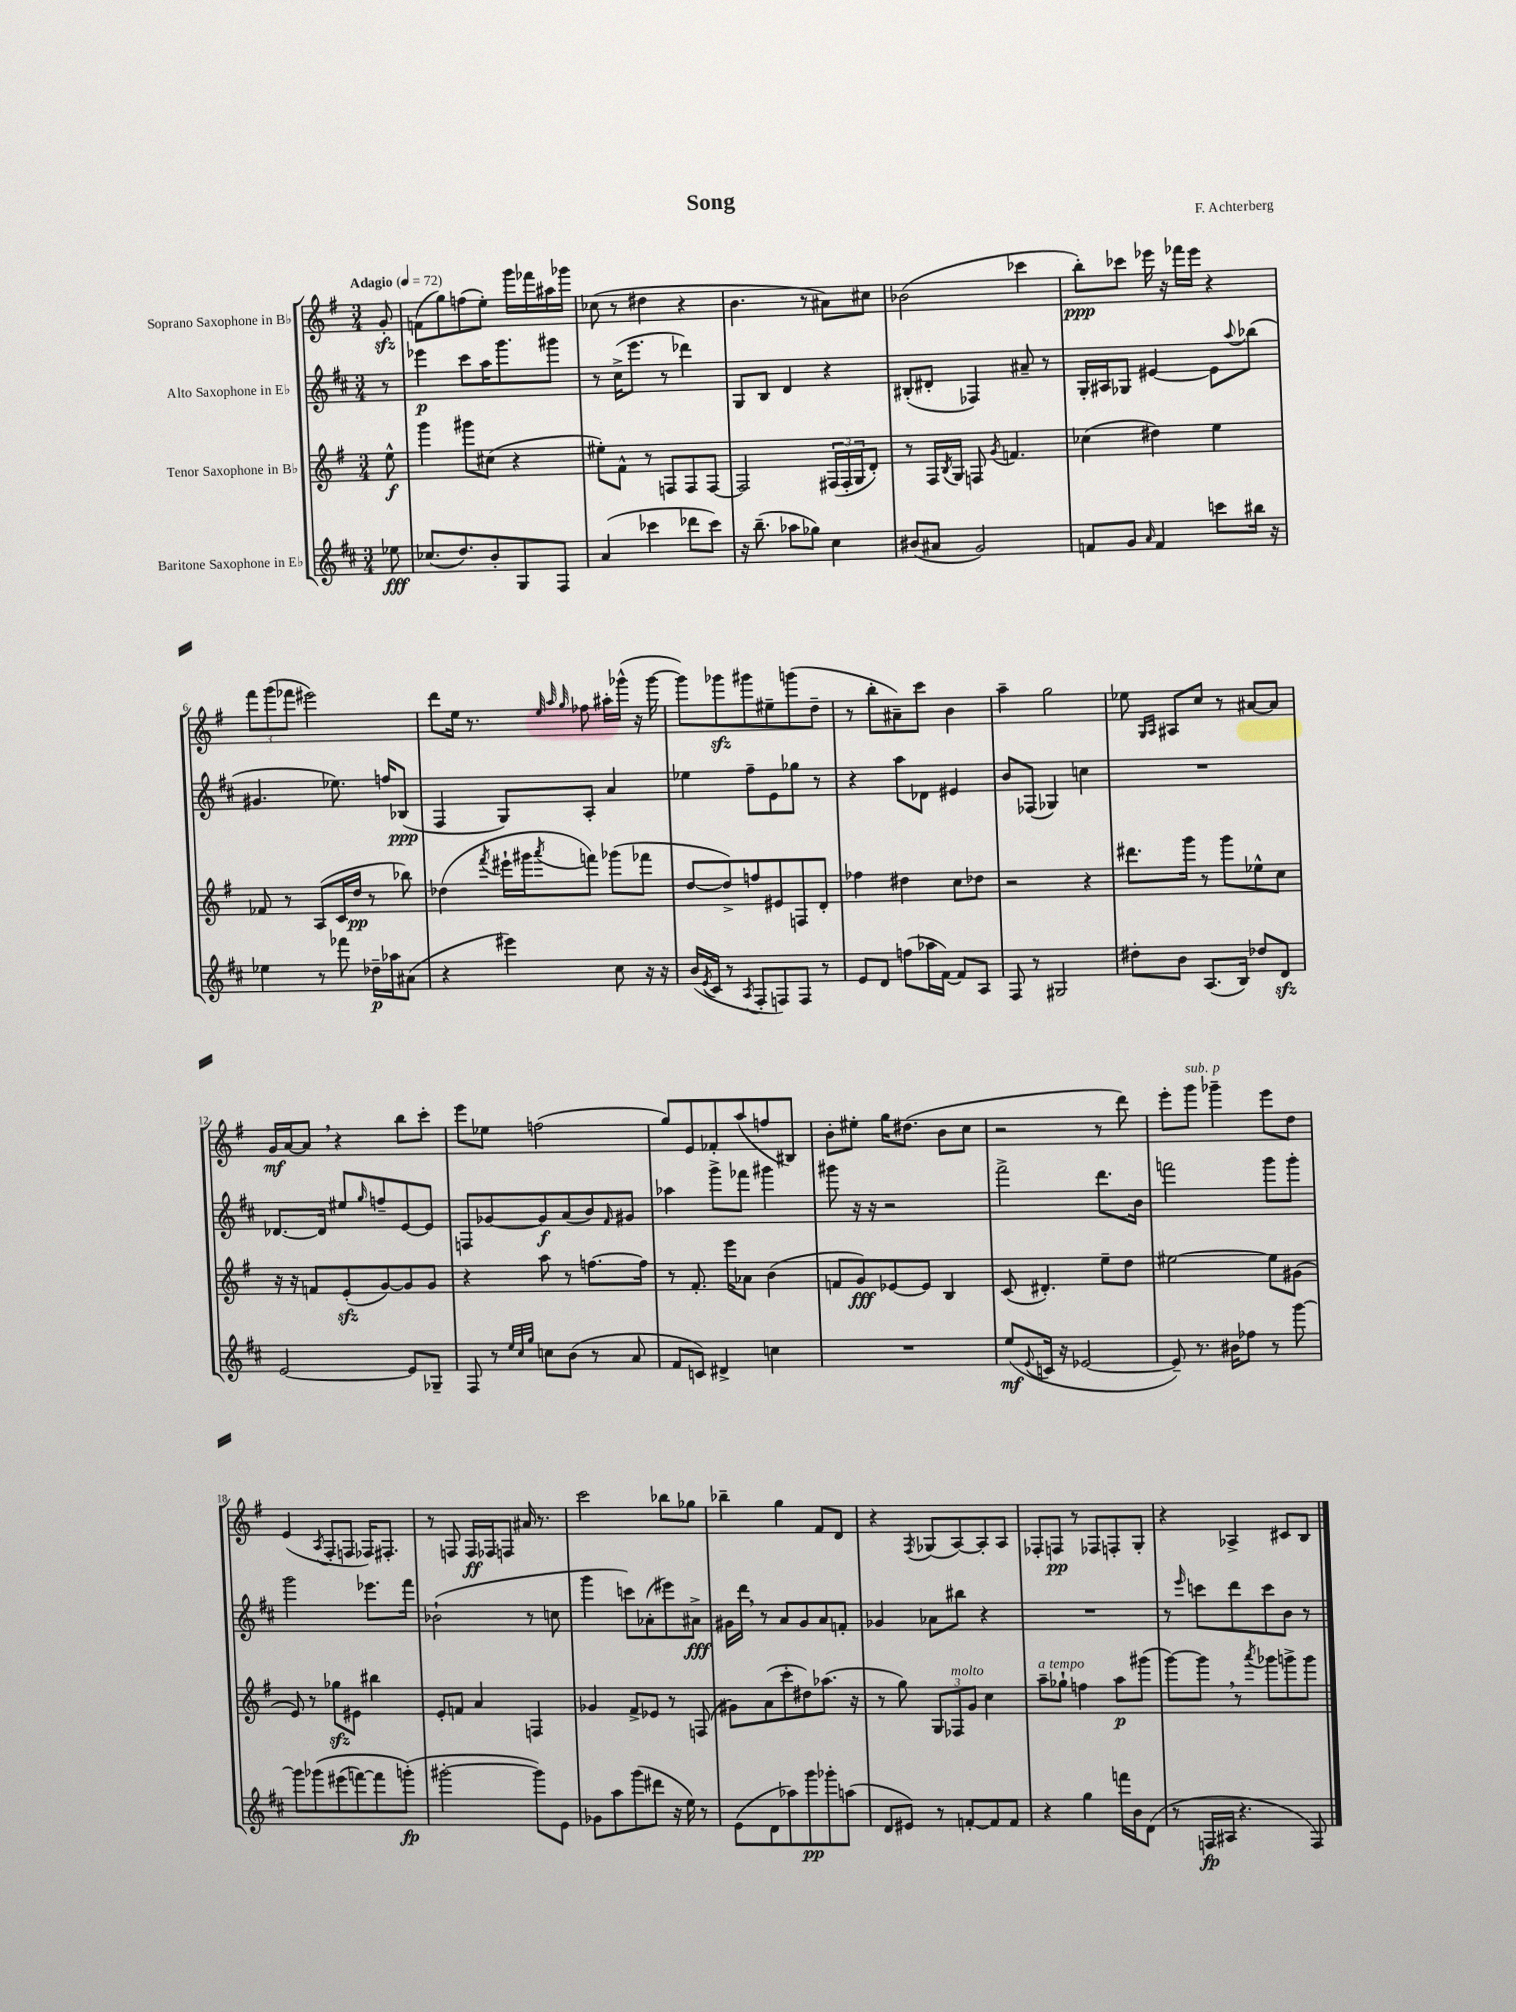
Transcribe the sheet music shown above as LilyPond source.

\header { title = "Song" composer = "F. Achterberg" }
<<
\new StaffGroup <<
\new Staff = "s0" \with { instrumentName = "Soprano Saxophone in Bb" } {
    \clef treble \key g \major \numericTimeSignature \time 3/4 \partial 8 \tempo "Adagio" 4 = 72
    g'8-.\sfz |
    f'8( g''8) f''8( e''8-.) g'''16 fes'''16 ais''16 ges'''16 |
    ces''8( r8 dis''4 r4 |
    b'4. r8 ais'8) cis''8 |
    bes'2( ces'''4 |
    b''8-.\ppp) ces'''8 ees'''16 r16 fes'''16 ees'''16 r4 |
    \tuplet 3/2 { fis'''8 g'''8( fes'''8 } eis'''2) |
    d'''8 e''16 r8. \grace { e''32 a''32 g''32 } fes''8 ais''16-. ges'''16-^( r16 ges'''16~ |
    ges'''8) ges'''8\sfz gis'''8 eis''8-- g'''8( d''8-- |
    r8 b''8-. ais'8--) c'''8 b'4 |
    a''4-- g''2 |
    ees''8 \grace { g16 a16 } ais8 c''8 r8 ais'8~ ais'8 |
    g'16\mf a'16~ a'8 \breathe r4 b''8 c'''8-. |
    e'''8 ees''8 f''2( |
    g''8) e'8 fes'8-. a''8( f''8 bis8) |
    b'8-. eis''8-. g''16 dis''8.( b'8 c''8 |
    r2 r8 d'''8) |
    e'''8-. g'''8^\markup { \italic "sub. p" } ges'''4-- e'''8 d''8 |
    e'4( \acciaccatura { a8 } fis8-. f8 fes16) fis8.-. |
    r8 f8 f16\ff fes16 f8 ais'16 r8. |
    c'''2 bes''8 ges''8 |
    bes''4-- g''4 fis'8 d'8 |
    r4 \acciaccatura { fis8 } ges8( a8~) a8-. a8 |
    fes8-. f8\pp r8 fes8 f8-. g8-. |
    r4 aes4-> cis'8 b8 \bar "|." |
}
\new Staff = "s1" \with { instrumentName = "Alto Saxophone in Eb" } {
    \clef treble \key d \major \numericTimeSignature \time 3/4 \partial 8
    r8 |
    ees'''4\p cis'''8 a''16 g'''8. gis'''8 |
    r8 cis''16->( e'''8. r8 des'''4) |
    g8 b8 d'4 r4 |
    bis8-.( dis'8-. fes4) ais'8-- r8 |
    g16-. ais16 ges8 eis'4~ eis'8 \appoggiatura { a''8 } bes''8( |
    gis'4. ees''8.) f''16 bes8\ppp( |
    fis4 g8) a8-. a'4 |
    ees''4 fis''8-- e'8 ges''8 r8 |
    r4 a''8 des'8 eis'4 |
    b'8 fes8( ges4) c''4 |
    R2. |
    des'8.~ des'16 eis''8 \grace { g''16 } f''8-- e'8~ e'8 |
    f8 ges'8~ ges'8\f a'8( b'8) \grace { fis'16 } gis'8 |
    aes''4 g'''8-> fes'''8 gis'''4 |
    gis'''8 r16 r16 r2 |
    fis'''2-> d'''8. b'16 |
    f'''2 g'''8 g'''8-. |
    g'''2 ees'''8. fis'''16 |
    bes'2-!( r8 c''8 |
    g'''4 c'''8) aes'8-.( eis'''8) ais'8->\fff |
    gis'16 d'''16 \breathe r8 a'8 gis'8 a'8 f'8-. |
    ges'4 aes'8 bis''8 r4 |
    R2. |
    r8 \grace { e'''16 } c'''8 d'''8 c'''8 b'8 r8 \bar "|." |
}
\new Staff = "s2" \with { instrumentName = "Tenor Saxophone in Bb" } {
    \clef treble \key g \major \numericTimeSignature \time 3/4 \partial 8
    e''8-^\f |
    g'''4 gis'''8 cis''8( r4 |
    eis''8-.) fis'8-^ r8 f8 f8 f8~ |
    f2 \tuplet 3/2 { fis16( fis16-. g16 } d'8-.) |
    r8 fis16 \acciaccatura { b8 } g16 f8 \acciaccatura { g'8 } f'4. |
    ces''4( dis''4) e''4 |
    fes'8 r8 a8( c'16 d''16\pp r8 bes''8) |
    des''4( \acciaccatura { fis'''8 } eis'''16-! gis'''16 \acciaccatura { a'''8 } f'''8) ges'''8( fes'''8 |
    d''8~ d''8->) f''8 eis'8 f8 d'8-. |
    fes''4 dis''4 c''8 des''8 |
    r2 r4 |
    dis'''8. g'''16 r8 g'''8 ees''8-^ c''8 |
    r16 r16 f'8 e'8-.\sfz( g'8~) g'8 g'8 |
    r4 a''8 r8 f''8.~ f''16 |
    r8 fis'8.-. e'''16 aes'8 b'4( |
    f'8 g'8\fff) ees'8~ ees'8 b4 |
    c'8( dis'4.-.) e''8-- d''8 |
    eis''2~ eis''8 gis'8( |
    e'8) r8 ges''8\sfz eis'8 bis''4 |
    e'8-. f'8 a'4 f4 |
    ges'4 fis'8-> ees'8 r8 f8( |
    gis'8) a'8( c'''8-. dis''8) aes''8.( r16 |
    r8 g''8) \tuplet 3/2 { g8 fes8^\markup { \italic "molto" } g'8 } c''4 |
    a''8--^\markup { \italic "a tempo" } ges''8-! f''4 a''8\p gis'''8( |
    g'''8~) g'''8 \breathe r8 \acciaccatura { a'''8 } ges'''8 g'''8-> g'''8 \bar "|." |
}
\new Staff = "s3" \with { instrumentName = "Baritone Saxophone in Eb" } {
    \clef treble \key d \major \numericTimeSignature \time 3/4 \partial 8
    ees''8\fff |
    ces''8.( d''8.) b'8-. g8 fis8 |
    a'4( ces'''4 des'''8 ces'''8) |
    r16 b''8.--( aes''8 ges''8) cis''4 |
    bis'8( ais'8 g'2) |
    f'8 g'8 \grace { a'16 } f'4 c'''8 bis''16 r16 |
    ees''4 r8 fes'''8 des''16--\p aes''16 ais'8( |
    r4 eis'''4) cis''8 r16 r16 |
    b'16( \acciaccatura { e'8 } cis'16 r8 \acciaccatura { a8 } fis8-. f8) f8 r8 |
    e'8 d'8 f''8( aes''16 fis'16~) fis'8 a8 |
    fis8 r8 gis2 |
    dis''8-. b'8 a8.( b16) des''8 d'8\sfz |
    e'2~ e'8 ges8-- |
    fis8 r8 \grace { e''32 cis''32 g''32 } c''8 b'8( r8 a'8 |
    fis'8 c'8) dis'4-> c''4 |
    R2. |
    e''8\mf( \appoggiatura { e'8 } c'16 r16 ees'2~ |
    ees'8--) r8. bis'16 fes''8 r8 g'''8~ |
    g'''8 ges'''8\( eis'''8( f'''8~) f'''8 g'''8-.\fp(\) |
    gis'''2~-. gis'''8) e'8 |
    ges'8 a''8 g'''8( dis'''8 r16 e''16) r8 |
    e'8( d'8 aes''8) g'''8\pp ges'''8-. a''8( |
    d'8 eis'8) r8 f'8~-. f'8 f'8 |
    r4 g''4 f'''16 b'16 d'8( |
    r8 f16\fp ais16 r4. f8) \bar "|." |
}
>>
>>
